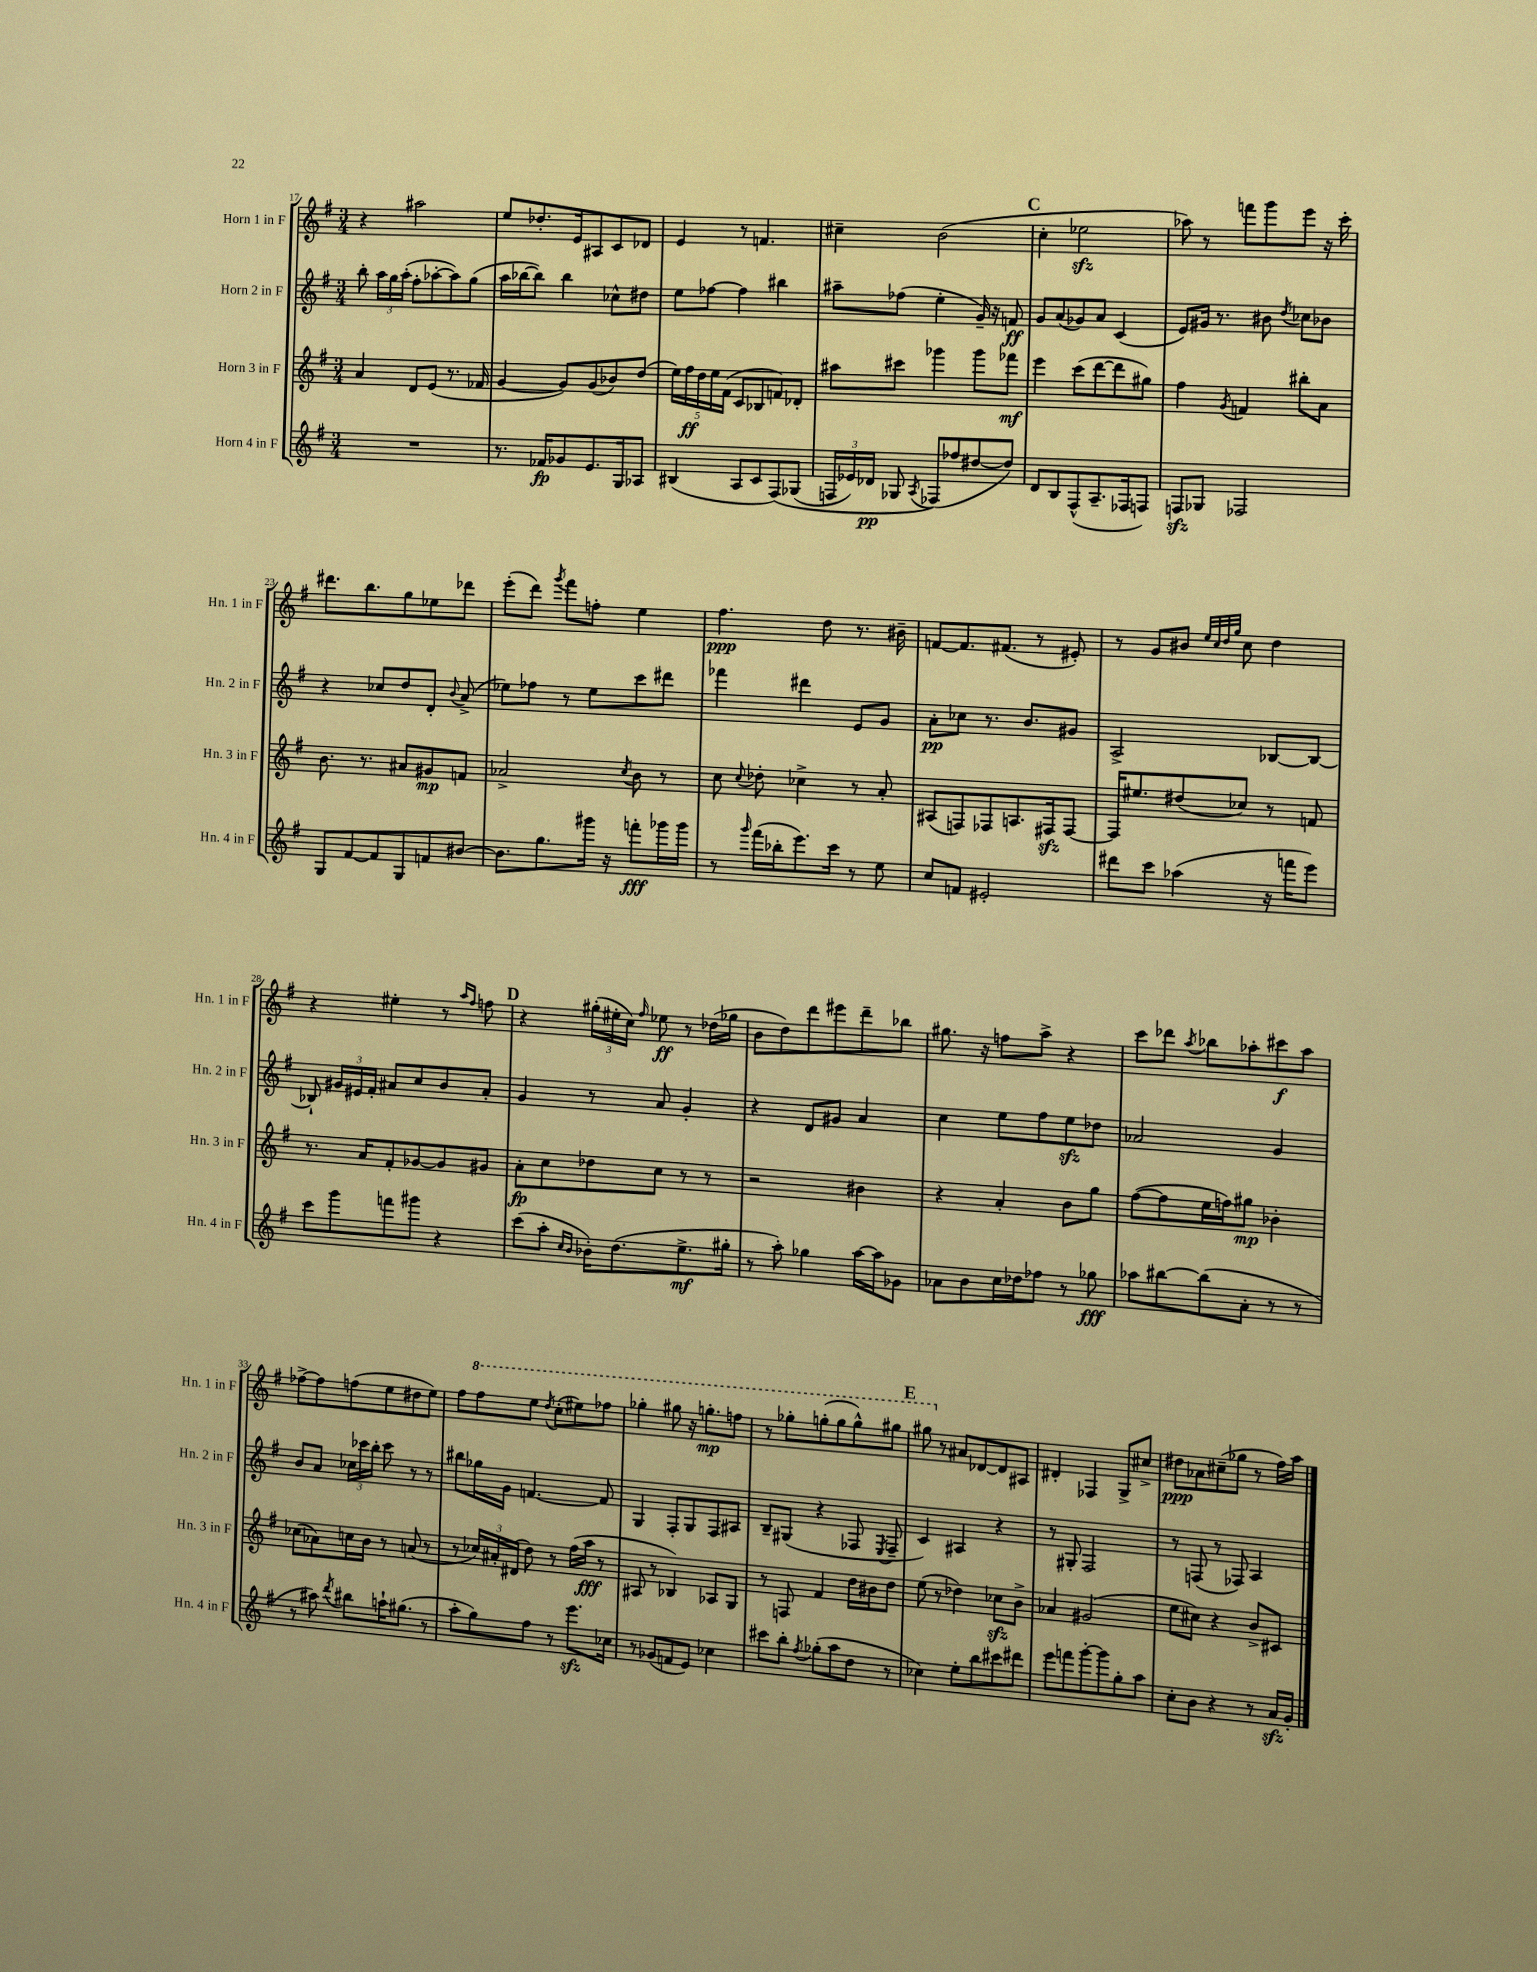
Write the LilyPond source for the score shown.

<<
\new StaffGroup <<
\new Staff = "s0" \with { instrumentName = "Horn 1 in F" shortInstrumentName = "Hn. 1 in F" } {
    \clef treble \key g \major \numericTimeSignature \time 3/4
    \autoBeamOff r4 ais''2 |
    e''8[ des''8.-. e'16 ais8 c'8 des'8] |
    e'4 r8 f'4. |
    cis''4-- b'2( |
    \mark \markup { \bold "C" } c''4-. ees''2\sfz |
    aes''8) r8 f'''8[ g'''8 e'''8] r16 c'''16-. |
    dis'''8.[ b''8. g''8 ees''8 des'''8] |
    e'''8[-.( d'''8]) \acciaccatura { g'''8 } fis'''8[ f''8]-. e''4 |
    fis''4.\ppp d''8 r8. bis'16-- |
    f'8[~ f'8. fis'8.]( r8 eis'8-.) |
    r8 g'8[ bis'8] \grace { e''32[ c''32 d''32 g''32] } c''8 d''4 |
    r4 eis''4-. r8 \grace { a''16[ fis''16] } f''8 |
    \mark \markup { \bold "D" } r4 \tuplet 3/2 { gis''16[-.( eis''16-. c''16]) } \grace { fis''16 } ees''8\ff r8 des''16[( ges''16] |
    b'8[ d''8) d'''8 eis'''8 d'''8-- bes''8] |
    gis''8. r16 f''8[ a''8]-> r4 |
    c'''8[ des'''8] \acciaccatura { a''8 } bes''8[ aes''8-. cis'''8\f aes''8] |
    fes''8[~-> fes''8 f''8( e''8 dis''8 e''8]) |
    fis''8[ \ottava #1 fis'''8 e'''8] \acciaccatura { d'''8 } c'''8[-.( eis'''8) fes'''8] |
    ges'''4-. gis'''8 r16 g'''8.[-.\mp f'''8] |
    r8 ges'''8[-. g'''8-.( g'''8 g'''8-^) gis'''8] |
    \mark \markup { \bold "E" } gis'''8 \ottava #0 r8 ais'8[ des'8~ des'8 ais8] |
    dis'4-. fes4 g8[-> cis''8]-> |
    dis''8[\ppp aes'8 cis''8--( ges''8] r8 fis''16[) a''16] \bar "|." |
}
\new Staff = "s1" \with { instrumentName = "Horn 2 in F" shortInstrumentName = "Hn. 2 in F" } {
    \clef treble \key g \major \numericTimeSignature \time 3/4
    \autoBeamOff b''8-. \tuplet 3/2 { a''16[ g''16 a''16]-.( } fis''8[-. aes''8~-. aes''8) g''8]( |
    a''16[ bes''16~ bes''8]) bes''4 ces''8[-^ dis''8] |
    e''8[ fes''8]~ fes''4 bis''4 |
    ais''8[-- fes''8]( e''4-. g'16--) r16 f'8\ff |
    \mark \markup { \bold "C" } g'8[ a'8( ges'8) a'8] c'4( |
    e'8[) gis'16] r8. bis'8 \acciaccatura { d''8 } ces''8[ bes'8] |
    r4 ces''8[ d''8 d'8]-. \appoggiatura { b'8 } a'8->( |
    ees''8[) fes''8] r8 ees''8[ c'''8 dis'''8] |
    fes'''4 dis'''4 e'8[ g'8] |
    a'8[-.\pp ces''8] r8. b'8.[ gis'8] |
    a2-> bes8[~ bes8]~ |
    bes8-! \tuplet 3/2 { gis'16[ eis'16 fis'16]-. } ais'8[ c''8 b'8 ais'8]-. |
    \mark \markup { \bold "D" } g'4 r8 a'8 g'4-. |
    r4 d'8[ gis'8] a'4 |
    c''4 e''8[ fis''8 e''8\sfz des''8] |
    aes'2 g'4 |
    b'8[ a'8] \tuplet 3/2 { ces''16[ ces'''16 b''16]-. } ces'''8 r8 r8 |
    bis''8[ ges''16 g'16] f'4.~ f'8 |
    g4 fis8[-. g8 fis8 ais8] |
    b8[-- gis8]( r4 fes8 \acciaccatura { e8 } fes8-- |
    \mark \markup { \bold "E" } c'4) ais4 r4 |
    r8 gis8-. fis2 |
    r8 f8( r8 fes8) a4 \bar "|." |
}
\new Staff = "s2" \with { instrumentName = "Horn 3 in F" shortInstrumentName = "Hn. 3 in F" } {
    \clef treble \key g \major \numericTimeSignature \time 3/4
    \autoBeamOff a'4 d'8[ e'8]( r8. fes'16 |
    g'4~ g'8[) g'8( bes'8) d''8]( |
    \tuplet 5/4 { e''16[) fis''16\ff d''16 e''16 fis'16]( } c'8[ bes8 f'8) des'8]-. |
    ais''8[ cis'''8] ges'''4 ges'''8[ fes'''8]\mf |
    \mark \markup { \bold "C" } e'''4 c'''8[( d'''8~ d'''8 gis''8]) |
    fis''4 \acciaccatura { g'8 } f'4 bis''8[-. a'8] |
    b'8. r8. ais'8[ gis'8\mp f'8] |
    aes'2-> \acciaccatura { c''8 } b'8 r8 |
    c''8 \appoggiatura { c''8 } des''8-. ces''4-> r8 a'8-. |
    ais8[( f8) fes8 a8. fis16\sfz fis8]~ |
    fis16[ eis''8. dis''8( ces''8]) r8 f'8 |
    r8. a'16[ fis'8-. ges'8~ ges'8 gis'8] |
    \mark \markup { \bold "D" } a'8[-.\fp c''8 des''8 c''8] r8 r8 |
    r2 bis'4 |
    r4 a'4-. b'8[ g''8] |
    fis''8[~( fis''8 e''16 f''16) gis''8]\mp bes'4-. |
    ces''8[( aes'8) c''16 b'16] r8 a'8( r8 |
    r8 \tuplet 3/2 { ces''16[) ais'16-. dis'16]( } d''8) r8 fis''16[( a''16]\fff r8 |
    ais8 r8 bes4) aes8[ g8] |
    r8 f8 fis'4 d''16[ bis'16 d''8] |
    \mark \markup { \bold "E" } e''8( r8 des''4) ces''8[\sfz b'8]-> |
    aes'4 gis'2( |
    e''8[ cis''8]) r4 b'8[-> cis'8] \bar "|." |
}
\new Staff = "s3" \with { instrumentName = "Horn 4 in F" shortInstrumentName = "Hn. 4 in F" } {
    \clef treble \key g \major \numericTimeSignature \time 3/4
    \autoBeamOff R2. |
    r8. fes'16[\fp ges'8 e'8. g16 aes8] |
    bis4( a8[ c'8 fis8)\( ges8]( |
    \tuplet 3/2 { f16[ ees'16) des'16]\pp } ges8 \acciaccatura { a8 } fes8[(\) fes''8 dis''8~ dis''8]) |
    \mark \markup { \bold "C" } d'8[ b8 fis8-^( a8.-- fes16 f8]) |
    f8[\sfz ges8] fes2 |
    g8[ fis'8~ fis'8 g8 f'8 bis'8]~ |
    bis'8.[ g''8. gis'''16] r16 f'''8[-.\fff ges'''16 ges'''16] |
    r8 \grace { g'''16 } fis'''16[( bes''16-. e'''8.) c'''16] r8 e''8 |
    c''8[ f'8] eis'2-. |
    dis'''8[ c'''8] aes''4( r16 f'''16[ e'''8]) |
    c'''8[ g'''8 f'''8 gis'''8] r4 |
    \mark \markup { \bold "D" } c'''8[( a''8]-. \grace { c''16[ b'16] } bes'16[-.) d''8.( e''8.->\mf gis''16]-. |
    r8 a''8-.) ges''4 a''16[~ a''16 ges'8] |
    aes'8[ b'8 c''16 des''16 fes''8] r8 ges''8\fff |
    aes''8[ bis''8~ bis''8( a'8]-. r8 r8 |
    r8 ais''8) \acciaccatura { d'''8 } bis''8[ a''16-! gis''8.]( r8 |
    a''8[-. g''8) fis''8] r8 e'''8.[\sfz ces''16] |
    r8 ges'8[( f'8 e'8]) ces''4 |
    cis'''8[ b''8]-. \acciaccatura { fis''8 } ges''8[-.( a''8 d''8] r8 |
    \mark \markup { \bold "E" } ces''4) e''8[-. b''8 cis'''8 dis'''8] |
    e'''8[ f'''8 g'''8~-. g'''8 g''8-. a''8] |
    c''8[-. b'8] r4 r8 a'16[\sfz g'16]-. \bar "|." |
}
>>
>>
\layout { \context { \Score currentBarNumber = #17 } }
